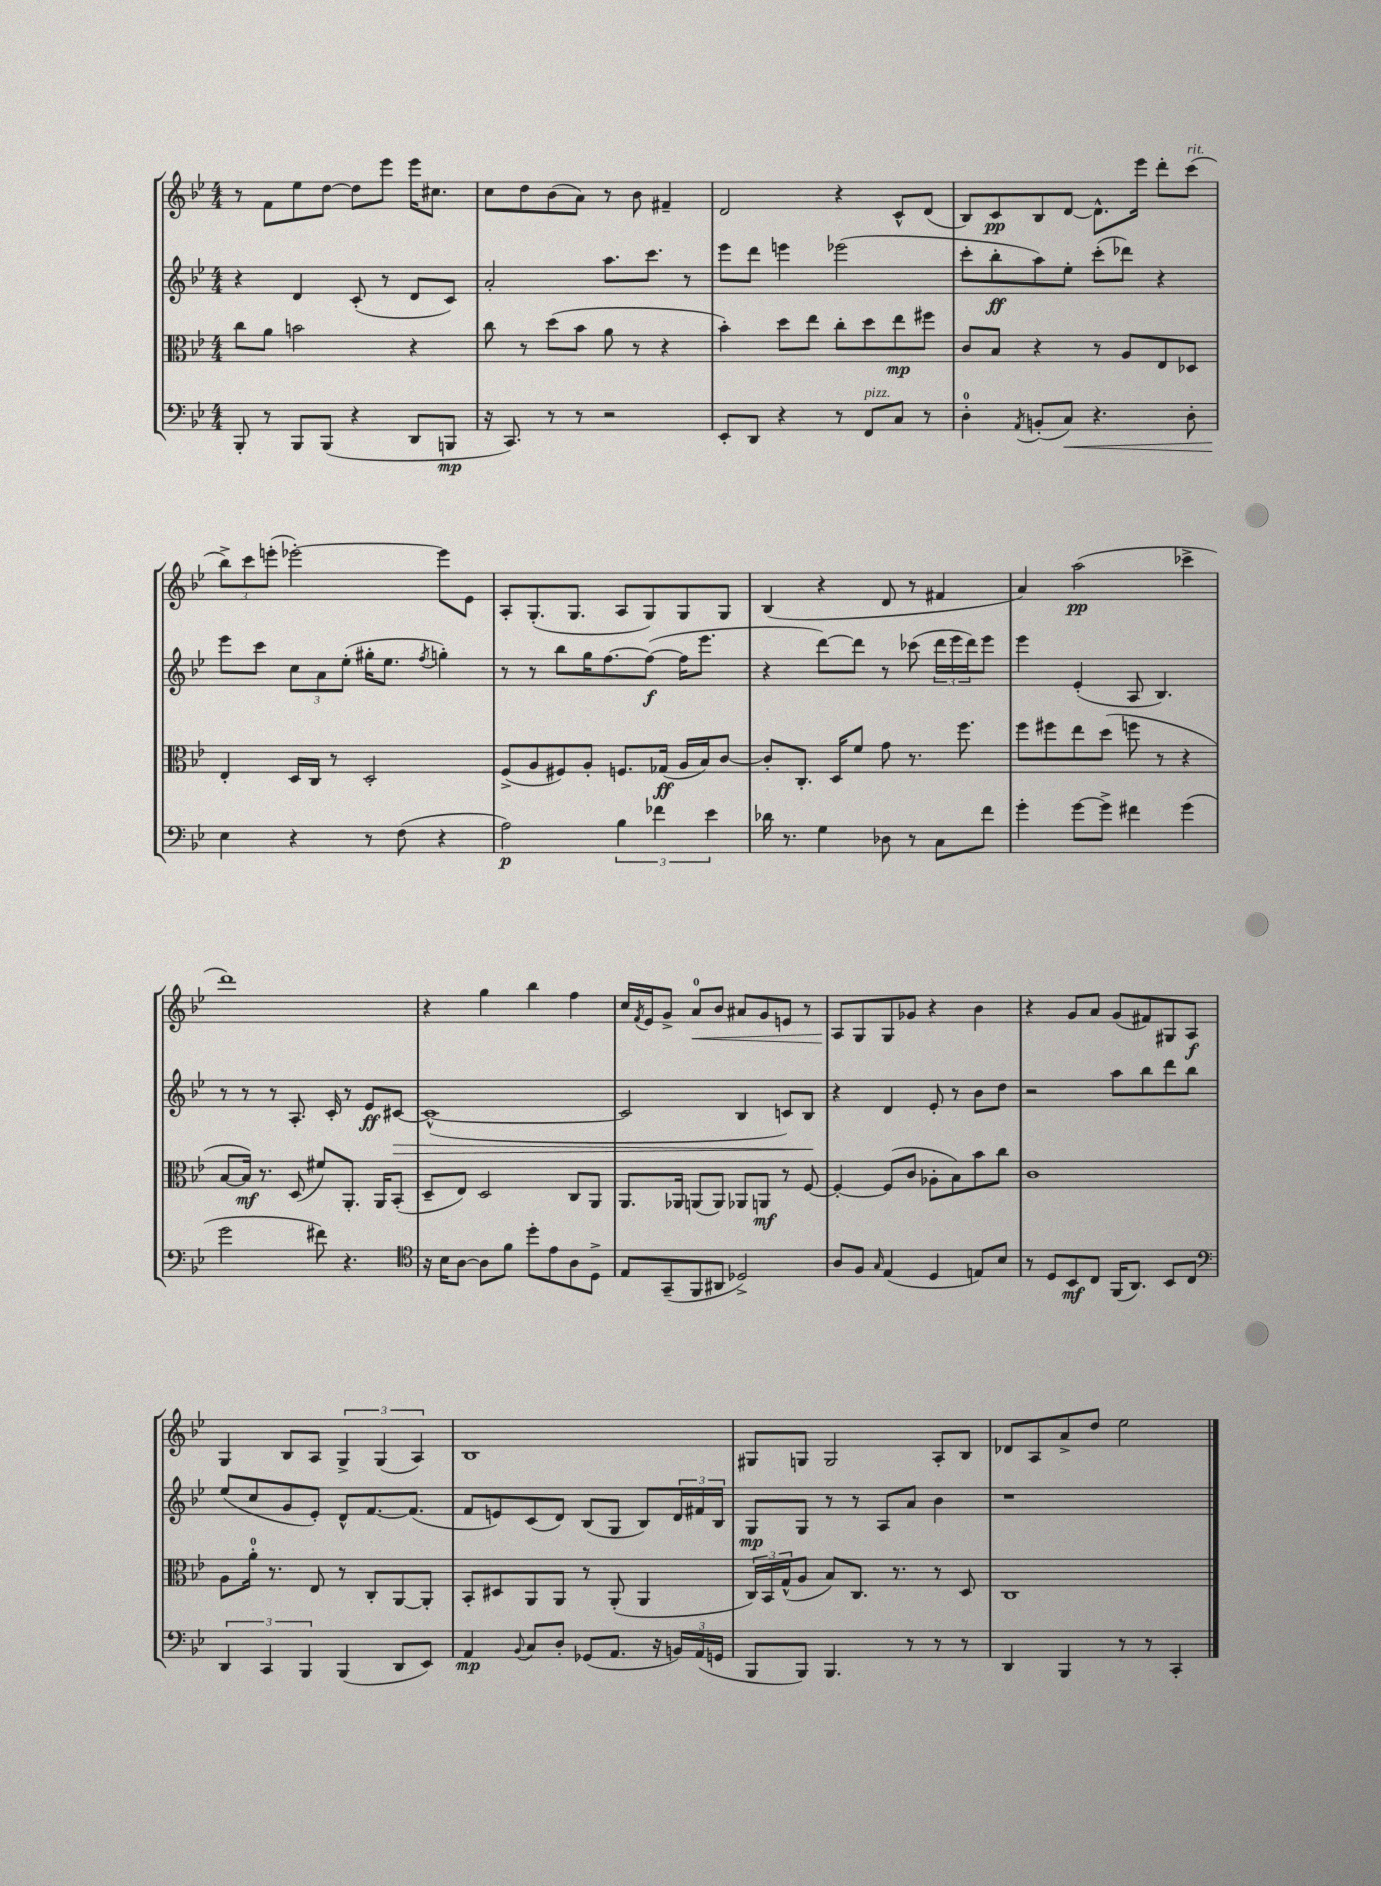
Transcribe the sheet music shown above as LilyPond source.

<<
\new StaffGroup <<
\new Staff = "s0" {
    \clef treble \key bes \major \numericTimeSignature \time 4/4
    r8 f'8 ees''8 d''8~ d''8 ees'''8 ees'''16 cis''8. |
    c''8 d''8 bes'8( a'8) r8 bes'8 fis'4-- |
    d'2 r4 c'8-^ d'8( |
    bes8) c'8\pp bes8 d'8~ d'8.-^ ees'''16 d'''8-. c'''8^\markup { \italic "rit." }( |
    \tuplet 3/2 { bes''8->) c'''8 e'''8-.( } ees'''2~-.) ees'''8 ees'8 |
    a8-. g8.-.( g8. a8 g8) g8 g8 |
    bes4( r4 d'8 r8 fis'4 |
    a'4) a''2\pp( ces'''4-> |
    d'''1) |
    r4 g''4 bes''4 f''4 |
    c''16 \acciaccatura { f'8 } ees'16 g'8-> a'8-0\< bes'8 ais'8 g'8 e'8 r8 |
    a8\! g8 g8 ges'8 r4 bes'4 |
    r4 g'8 a'8 g'8( fis'8) gis8 a8\f |
    g4 bes8 a8 \tuplet 3/2 { g4-> g4( a4) } |
    bes1 |
    gis8 g8 g2 a8-. bes8 |
    des'8 a8 a'8-> d''8 ees''2 \bar "|." |
}
\new Staff = "s1" {
    \clef treble \key bes \major \numericTimeSignature \time 4/4
    r4 d'4 c'8-.( r8 d'8 c'8) |
    a'2-. a''8. c'''8. r8 |
    ees'''8 d'''8 e'''4 ees'''2( |
    c'''8-. bes''8-.\ff a''8) ees''8-. c'''8-.( des'''8) r4 |
    ees'''8 c'''8 \tuplet 3/2 { c''8 a'8 ees''8-.( } gis''16-. ees''8. \acciaccatura { f''8 } g''4-.) |
    r8 r8 bes''8 g''16 f''8.~ f''8~\f( f''16 ees'''8. |
    r4 d'''8~) d'''8 r8 ces'''8( \tuplet 3/2 { d'''16 ees'''16 d'''16) } ees'''8 |
    ees'''4 ees'4-.( a8 bes4.) |
    r8 r8 r8 a8.-. c'16-. r8 ees'8\ff cis'8~\> |
    cis'1~-^( |
    cis'2 bes4 c'8) bes8\! |
    r4 d'4 ees'8-. r8 bes'8 d''8 |
    r2 a''8 bes''8 d'''8 bes''8 |
    ees''8( c''8 g'8 ees'8-.) d'8-^ f'8.~ f'8.( |
    f'8 e'8) c'8( d'8) bes8( g8 bes8) \tuplet 3/2 { d'16 fis'16 bes16 } |
    g8\mp g8 r8 r8 a8 a'8 bes'4 |
    r1 \bar "|." |
}
\new Staff = "s2" {
    \clef alto \key bes \major \numericTimeSignature \time 4/4
    c''8 a'8 b'2 r4 |
    c''8 r8 d''8( bes'8 a'8 r8 r4 |
    bes'4-.) d''8 ees''8 c''8-. d''8 ees''8\mp fis''8 |
    c'8 bes8 r4 r8 a8 ees8 des8 |
    ees4-. d16 c16 r8 d2-. |
    f8->( a8 fis8) a8-. f8. ges16\ff( a16 bes16) c'8~ |
    c'8-. c8.-. d16 f'8 g'8 r8. f''8. |
    f''8 fis''8 ees''8 d''8( f''8 r8 r4 |
    bes8~ bes16\mf) r8. d8( fis'8) a,8.-. a,16 bes,8-.( |
    d8-- ees8) d2 c8 a,8 |
    a,8. aes,16 a,8( a,8) aes,8 a,8\mf r8 f8~ |
    f4~-. f8( c'8 aes8-. bes8) bes'8 c''8 |
    c'1 |
    a8 a'16-0-. r8. ees8 r8 c8-. a,8~ a,8-. |
    bes,8-. dis8 a,8 a,8 r8 a,8-.( a,4 |
    \tuplet 3/2 { c16) bes,16 g16-^( } a8 bes8) c8. r8. r8 d8 |
    c1 \bar "|." |
}
\new Staff = "s3" {
    \clef bass \key bes \major \numericTimeSignature \time 4/4
    bes,,8-. r8 bes,,8 bes,,8( r4 d,8 b,,8\mp |
    r16 c,8.) r8 r8 r2 |
    ees,8-. d,8 r4 r8 f,8^\markup { \italic "pizz." } c8 r8 |
    d4-0-. \acciaccatura { a,8 } b,8-.( c8\<) r4. d8-. |
    ees4\! r4 r8 f8( r4 |
    a2\p) \tuplet 3/2 { bes4 fes'4 ees'4 } |
    des'16 r8. g4 des8 r8 c8 f'8 |
    g'4-. g'8~ g'8-> fis'4 g'4( |
    g'2 fis'8) r4. |
    \clef tenor r16 bes16 a8~ a8 f'8 d''8-. ees'8 a8 d8-> |
    ees8 g,8--( f,8 ais,8 des2->) |
    a8 f8 \grace { g16 } ees4( d4 e8) bes8 |
    r8 d8 bes,8\mf c8 f,16( a,8.) bes,8 c8 |
    \clef bass \tuplet 3/2 { d,4 c,4 bes,,4 } bes,,4( d,8 ees,8) |
    a,4\mp \appoggiatura { bes,8 } c8 d8-. ges,8( a,8. r16 \tuplet 3/2 { b,16) a,16( g,16 } |
    bes,,8 bes,,8) bes,,4. r8 r8 r8 |
    d,4 bes,,4 r8 r8 c,4-. \bar "|." |
}
>>
>>
\layout { \context { \Score \remove "Bar_number_engraver" } }
